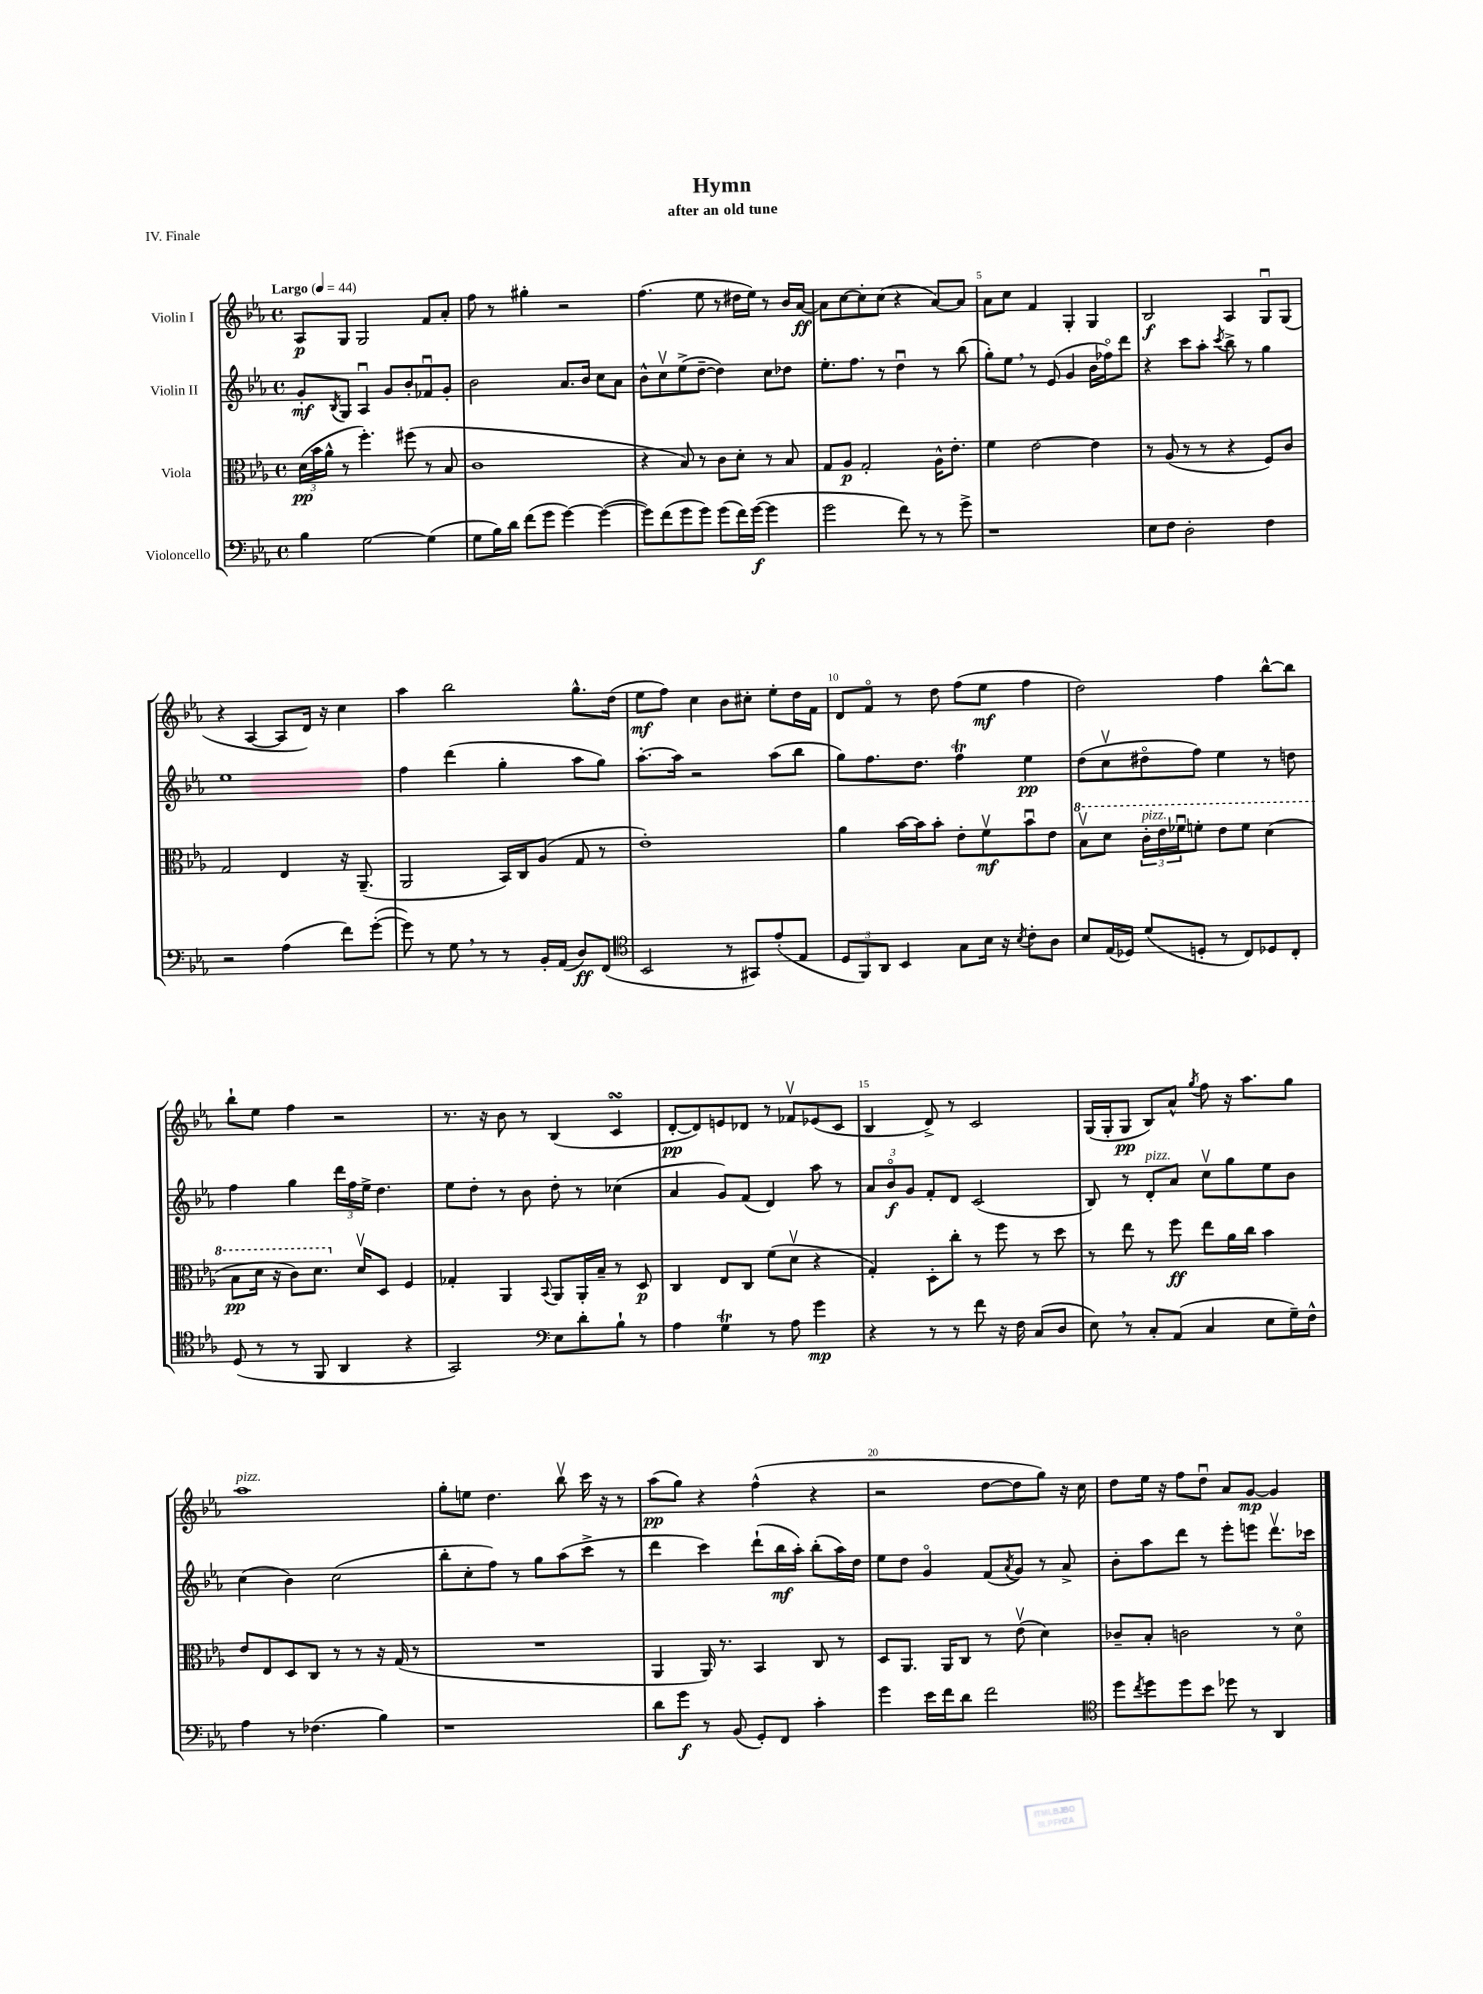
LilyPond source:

\header { title = "Hymn" subtitle = "after an old tune" piece = "IV. Finale" }
<<
\new StaffGroup <<
\new Staff = "s0" \with { instrumentName = "Violin I" } {
    \clef treble \key ees \major \defaultTimeSignature \time 4/4 \tempo "Largo" 4 = 44
    aes8\p g8 g2 f'8 aes'8-. |
    f''8 r8 gis''4-. r2 |
    f''4.( ees''8 r8 dis''16 ees''16) r8 bes'16 aes'16~\ff |
    aes'8 c''8~ c''8-. c''8( r4 aes'8~) aes'8 |
    aes'8 c''8 f'4 g4-. g4 |
    bes2\f aes4 g8\downbow g8( |
    r4 aes4~ aes8 d'16) r16 c''4 |
    aes''4 bes''2 g''8.-^ d''16( |
    ees''8\mf f''8) c''4 bes'8 cis''8-. ees''8-. d''16 f'16 |
    d'8 f'8\flageolet r8 d''8 f''8( ees''8\mf f''4 |
    d''2) f''4 bes''8~-^ bes''8 |
    bes''8-! ees''8 f''4 r2 |
    r8. r16 bes'8 r8 bes4( c'4\turn |
    d'8~-.\pp d'8) e'8 des'8 r8 fes'8\upbow ees'8( c'8 |
    bes4 d'8->) r8 c'2 |
    g16( g16-. g8\pp bes8) aes'8-^ \acciaccatura { g''8 } f''8 r16 aes''8. g''8 |
    aes''1^\markup { \italic "pizz." } |
    g''8-. e''8 d''4. bes''8\upbow c'''16 r16 r8 |
    aes''8\pp( g''8) r4 f''4-^( r4 |
    r2 d''8~ d''8 g''8) r16 c''16 |
    d''8 ees''16 r16 f''8 d''8\downbow aes'8 g'8~\mp g'4 \bar "|." |
}
\new Staff = "s1" \with { instrumentName = "Violin II" } {
    \clef treble \key ees \major \defaultTimeSignature \time 4/4
    g'8-.\mf \acciaccatura { bes8 } g8 aes4\downbow g'8 bes'8-. fes'8\downbow g'8-. |
    bes'2 aes'8. bes'16 c''8 aes'8 |
    bes'8-^ c''8\upbow ees''8->( d''8~-- d''4) c''8 des''8 |
    ees''8.-. f''8. r8 d''4\downbow r8 bes''8( |
    g''8-.) ees''8 \breathe r8 ees'8( g'4 bes'16 fes''16\flageolet) d'''8 |
    r4 c'''8 aes''8-. \acciaccatura { c'''8 } bes''8-> r8 g''4 |
    ees''1 |
    f''4 d'''4( g''4-. aes''8 g''8) |
    aes''8.~-. aes''16 r2 aes''8( bes''8 |
    g''8) f''8. d''8. f''4\trill ees''4\pp |
    d''8( c''8\upbow dis''8\flageolet f''8) ees''4 r8 d''8 |
    f''4 g''4 \tuplet 3/2 { d'''16 f''16 ees''16-> } d''4. |
    ees''8 d''8-. r8 bes'8 d''8-. r8 ces''4( |
    aes'4 g'8) f'8( d'4) aes''8 r8 |
    \tuplet 3/2 { aes'8 bes'8\flageolet\f g'8 } f'8-. d'8 c'2( |
    bes8) r8 d'8-.^\markup { \italic "pizz." } aes'8 c''8\upbow g''8 ees''8 bes'8 |
    c''4( bes'4) c''2( |
    bes''8-. c''8-. f''8) r8 g''8 aes''8( c'''8-> r8 |
    d'''4 c'''4) d'''8-!( bes''16\mf aes''16-.) bes''8-.( aes''16) d''16 |
    ees''8 d''8 g'4\flageolet f'8( \acciaccatura { aes'8 } g'8) r8 aes'8-> |
    bes'8-. aes''8 d'''8 r8 ees'''8-. e'''8 d'''8.\upbow ces'''16 \bar "|." |
}
\new Staff = "s2" \with { instrumentName = "Viola" } {
    \clef alto \key ees \major \defaultTimeSignature \time 4/4
    \tuplet 3/2 { d'16\pp( bes'16 aes'16-^ } r8 f''4.-.) fis''8( r8 bes8 |
    c'1 |
    r4 bes8) r8 c'8 d'8-. r8 bes8 |
    g8 aes8\p g2-. aes16-^ ees'8.-. |
    f'4 ees'2~ ees'4 |
    r8 aes8( r8 r8 r4 f8) c'8 |
    g2 ees4 r16 aes,8.--( |
    aes,2 bes,16) c16 aes8( g8 r8 |
    ees'1-.) |
    aes'4 bes'16~ bes'16 bes'8-. ees'8-. f'8\upbow\mf bes'8\downbow ees'8 |
    \ottava #1 bes'8\upbow d''8 \tuplet 3/2 { c''16-.^\markup { \italic "pizz." } ees''16 fes''16\downbow } f''8-. ees''8 f''8 d''4( |
    bes'8\pp d''16 r16 c''8) d''8. \ottava #0 d'16\upbow d8 f4 |
    ges4-. aes,4 \appoggiatura { bes,8 } aes,8 aes,16-. bes16-- r8 d8\p |
    c4 ees8 c8 f'8( d'8\upbow r4 |
    g4-.) d8-. c''8-. r8 f''8 r8 d''8 |
    r8 ees''8 r8 f''8\ff ees''8 aes'16 c''16 bes'4 |
    ees'8 ees8 d8 c8 r8 r8 r16 g16( r8 |
    R1 |
    aes,4 aes,16) r8. bes,4 c8 r8 |
    d8 aes,8. aes,16 c8 r8 ees'8\upbow( d'4) |
    ces'8-- bes8-. c'2 r8 d'8\flageolet \bar "|." |
}
\new Staff = "s3" \with { instrumentName = "Violoncello" } {
    \clef bass \key ees \major \defaultTimeSignature \time 4/4
    bes4 g2~ g4( |
    g8 bes16) d'16 f'8( g'8 g'4~) g'4~( |
    g'8) f'8( g'8 g'8) g'8( f'16) g'16~\f( g'4 |
    g'2 f'8) r8 r8 g'8-> |
    r1 |
    ees8 f8 d2-. f4 |
    r2 aes4( f'8) g'8~-.( |
    g'8) r8 g8 \breathe r8 r8 bes,16-. aes,16( d8\ff) f,8( |
    \clef tenor bes,2 r8 gis,8) ees'8-.( ees8 |
    \tuplet 3/2 { d8 f,8) aes,8 } bes,4 g8 bes16 r16 \acciaccatura { bes8 } c'8-. aes8 |
    bes8 ees16( des16) d'8( d8-. r8 c8) des8 c8-. |
    d8( r8 r8 f,8 aes,4 r4 |
    g,2) \clef bass ees8 d'8-. bes8-! r8 |
    aes4 g4\trill r8 aes8 g'4\mp |
    r4 r8 r8 f'8 r16 f16 c8( d8 |
    ees8) \breathe r8 c8-. aes,8( c4 ees8 g16--) f16-^ |
    aes4 r8 fes4.( bes4) |
    r1 |
    d'8 g'8\f r8 bes,8( g,8-.) f,8 c'4-. |
    g'4 ees'16 f'16 d'8 f'2 |
    \clef tenor d''8 \acciaccatura { c''8 } d''8 d''8 bes'8 des''8 r8 aes,4 \bar "|." |
}
>>
>>
\layout { \context { \Score \override BarNumber.break-visibility = ##(#f #t #t) barNumberVisibility = #(every-nth-bar-number-visible 5) } }
